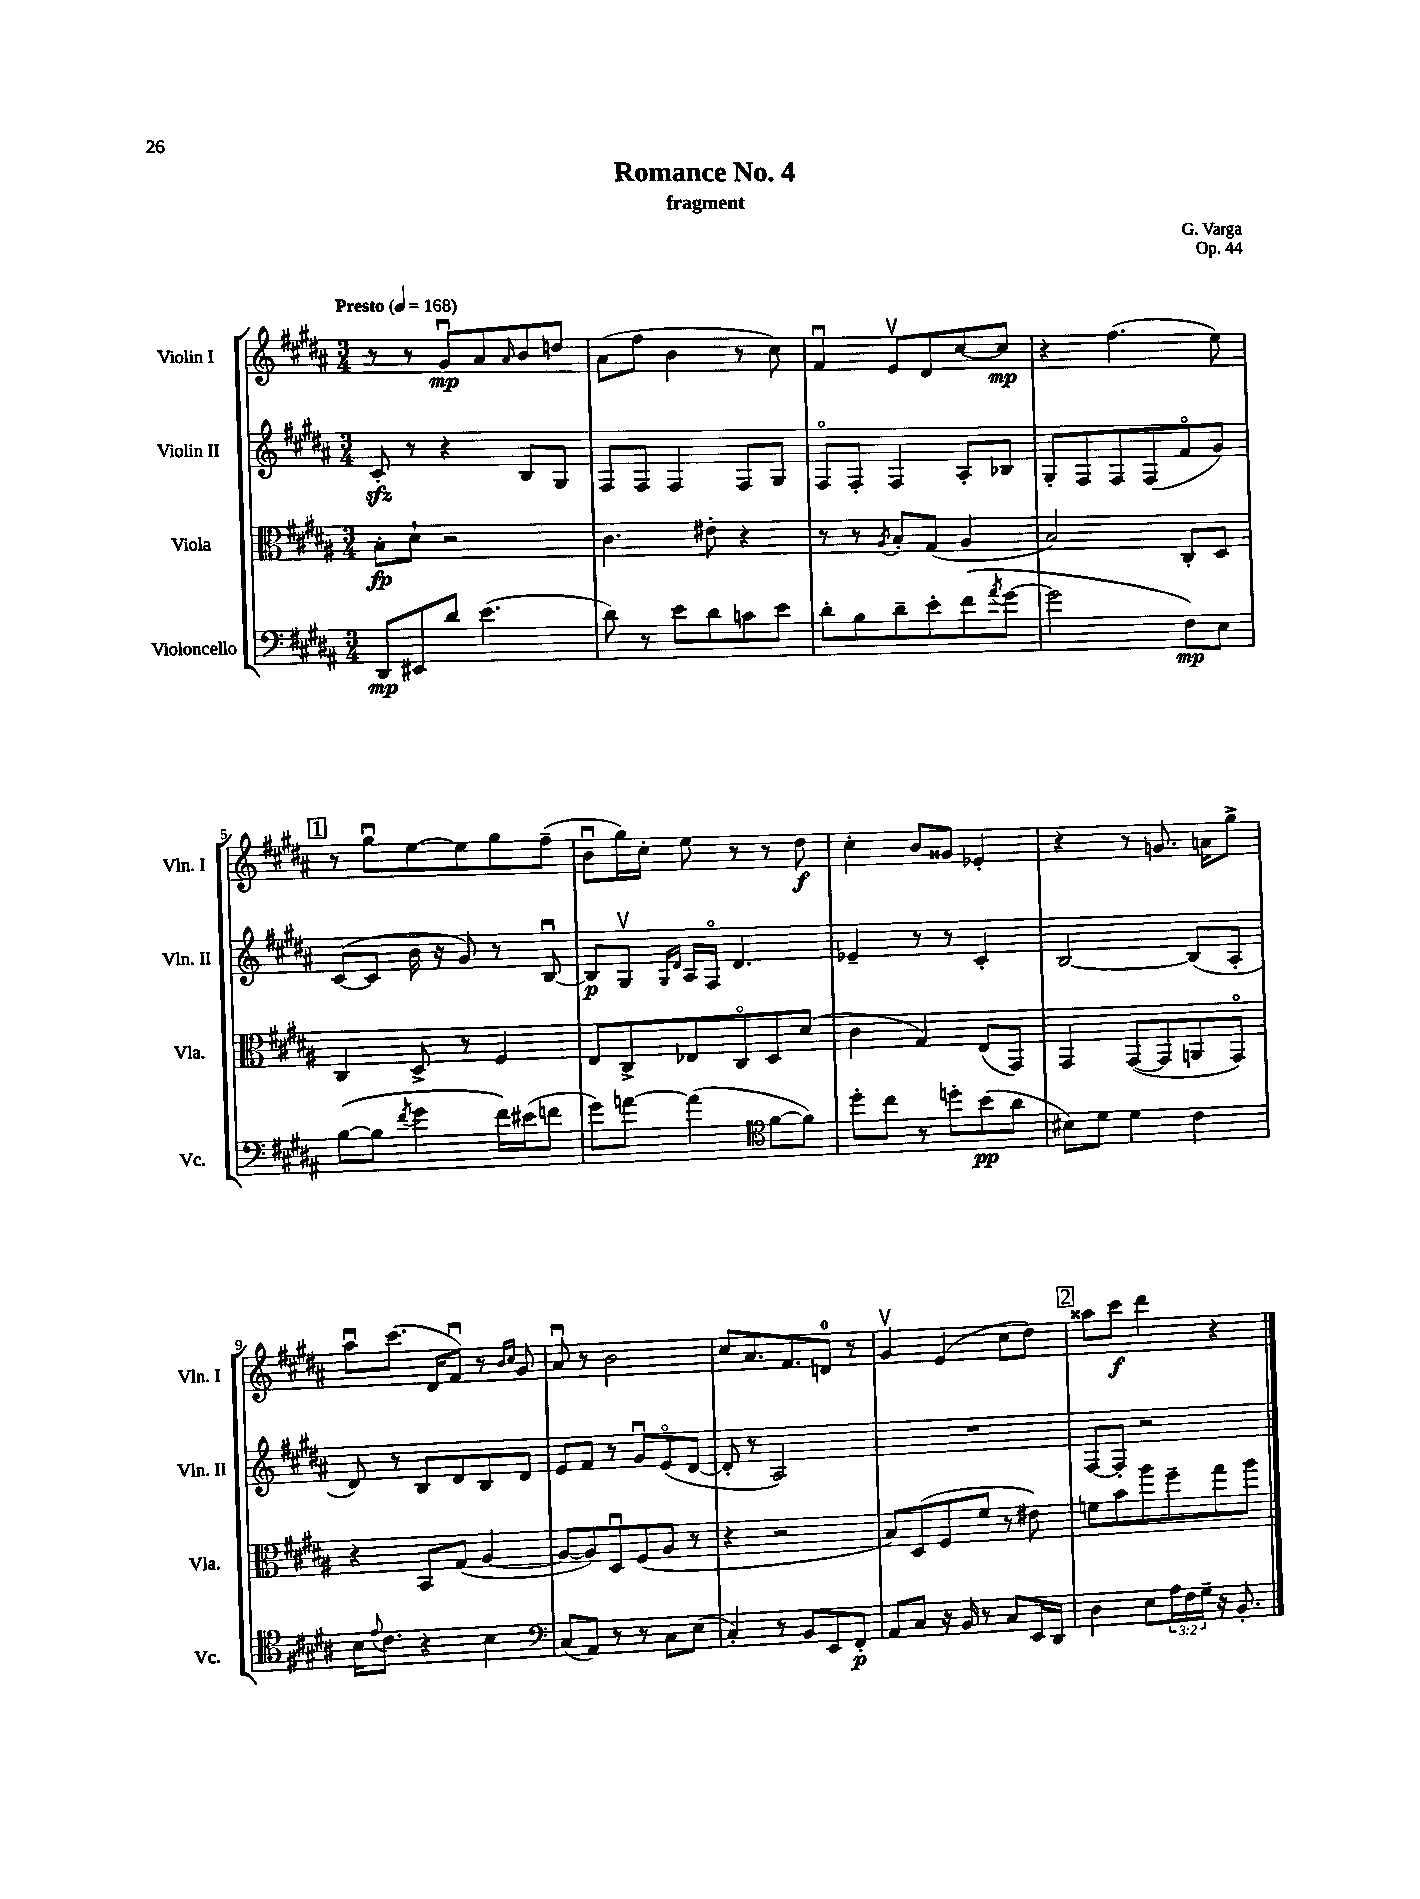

**kern	**dynam	**kern	**dynam	**kern	**dynam	**kern	**dynam
*part4	*part4	*part3	*part3	*part2	*part2	*part1	*part1
*staff4	*staff4	*staff3	*staff3	*staff2	*staff2	*staff1	*staff1
*I"Violoncello	*	*I"Viola	*	*I"Violin II	*	*I"Violin I	*
*I'Vc.	*	*I'Vla.	*	*I'Vln. II	*	*I'Vln. I	*
*clefF4	*	*clefC3	*	*clefG2	*	*clefG2	*
*k[f#c#g#d#a#]	*	*k[f#c#g#d#a#]	*	*k[f#c#g#d#a#]	*	*k[f#c#g#d#a#]	*
*M3/4	*	*M3/4	*	*M3/4	*	*M3/4	*
*MM168	*	*MM168	*	*MM168	*	*MM168	*
=1	=1	=1	=1	=1	=1	=1	=1
!	!	!	!	!	!	!LO:TX:a:B:t=Presto	!
8DD#/L	mp	8B'\L	fp	8c#zz'/	.	8r	.
8EE#X/	.	8d#`\J	.	8r	.	8r	.
8d#/J	.	2r	.	4r	.	8g#u/L	mp
(4.e\	.	.	.	.	.	8a#/	.
.	.	.	.	.	.	16qqa#/	.
.	.	.	.	8B/L	.	8b/	.
.	.	.	.	8G#/J	.	8ddn/J	.
=2	=2	=2	=2	=2	=2	=2	=2
8d#\)	.	4.c#\	.	8F#/L	.	(8a#\L	.
8r	.	.	.	8F#/J	.	8ff#\J	.
8e\L	.	.	.	4F#/	.	4b\	.
8d#\	.	8e#X'\	.	.	.	.	.
8cn\	.	4r	.	8F#/L	.	8r	.
8e\J	.	.	.	8G#/J	.	8cc#\)	.
=3	=3	=3	=3	=3	=3	=3	=3
8d#'\L	.	8r	.	8F#/L	.	4f#u/	.
8B\	.	8r	.	8F#'/J	.	.	.
.	.	8qA#/	.	.	.	.	.
8d#~\	.	8B'/L	.	4F#/	.	8ev/L	.
8e'\	.	(8G#/J	.	.	.	8d#/	.
(8f#\	.	4A#/	.	8A#'/L	.	[8cc#/	.
8qa#/	.	.	.	.	.	.	.
[8g#\J	.	.	.	8B-X/J	.	8cc#/J]	mp
=4	=4	=4	=4	=4	=4	=4	=4
2g#\]	.	2B/)	.	8G#'/L	.	4r	.
.	.	.	.	8F#/	.	.	.
.	.	.	.	8F#/	.	(4.ff#\	.
.	.	.	.	(8F#/	.	.	.
8F#\L)	mp	8C#'/L	.	8f#/	.	.	.
8E\J	.	8D#/J	.	8g#/J)	.	8ee\)	.
!!LO:LB:g=z
!!LO:REH:place=s1:t=1
=5	=5	=5	=5	=5	=5	=5	=5
([8B\L	.	4C#/	.	([8c#/L	.	8r	.
8B\J]	.	.	.	8c#/J]	.	8gg#u\L	.
8qf#/	.	.	.	.	.	.	.
4g#\	.	8D#^/	.	16b\	.	[8ee\	.
.	.	.	.	16r	.	.	.
.	.	8r	.	8g#/)	.	8ee\]	.
16f#\LL)	.	4F#/	.	8r	.	8gg#\	.
(16e#X\J	.	.	.	.	.	.	.
8fn\J	.	.	.	[8Bu/	.	(8ff#~\J	.
=6	=6	=6	=6	=6	=6	=6	=6
8g#\L)	.	8E/L	.	8B/L]	p	8bu\L	.
[8an\J	.	8C#^/	.	8G#v/J	.	16gg#\L)	.
.	.	.	.	.	.	16cc#'\JJ	.
.	.	.	.	16qqG#/LL	.	.	.
.	.	.	.	16qqd#/JJ	.	.	.
(4a\]	.	8E-X/	.	16A#/LL	.	8ee\	.
.	.	.	.	16F#/JJ	.	.	.
.	.	8C#/	.	4.d#/	.	8r	.
*clefC4	*	*	*	*	*	*	*
[8f#\L	.	8D#/	.	.	.	8r	.
8f#\J])	.	(8d#/J	.	.	.	8dd#\	f
=7	=7	=7	=7	=7	=7	=7	=7
8dd#'\L	.	4c#\	.	4e-X~/	.	4cc#'\	.
8cc#\J	.	.	.	.	.	.	.
8r	.	4G#/)	.	8r	.	8b/L	.
8ddn'\L	.	.	.	8r	.	8g##X/J	.
(8b\	pp	(8E/L	.	4c#'/	.	4e-X'/	.
8a#\J	.	8GG#/J)	.	.	.	.	.
=8	=8	=8	=8	=8	=8	=8	=8
8B#X\L)	.	4GG#/	.	[2B/	.	4r	.
8d#\J	.	.	.	.	.	.	.
4d#\	.	([8GG#/L	.	.	.	8r	.
.	.	8GG#/]	.	.	.	8.gn/	.
4c#\	.	8AAn/	.	(8B/L]	.	.	.
.	.	.	.	.	.	16an\KL	.
.	.	8GG#/J)	.	8A#'/J	.	8gg#^\J	.
!!LO:LB:g=z
=9	=9	=9	=9	=9	=9	=9	=9
16B\KL	.	4r	.	8d#/)	.	8aa#u\L	.
8qqe/	.	.	.	.	.	.	.
8.c#\J	.	.	.	.	.	.	.
.	.	.	.	8r	.	(8.ccc#\J	.
4r	.	8BB/L	.	8B/L	.	.	.
.	.	.	.	.	.	16d#/KL	.
.	.	(8G#/J	.	8d#/	.	8f#u/J)	.
4B\	.	[4A#/	.	8B/	.	8r	.
.	.	.	.	.	.	16qqb/LL	.
.	.	.	.	.	.	16qqcc#/JJ	.
.	.	.	.	8d#/J	.	8g#/	.
=10	=10	=10	=10	=10	=10	=10	=10
*clefF4	*	*	*	*	*	*	*
(8C#/L	.	8A#/L_	.	8e/L	.	8a#u/	.
8AA#/J)	.	8A#/])	.	8f#/J	.	8r	.
8r	.	8D#u/	.	8r	.	2b\	.
8r	.	(8F#/	.	8g#u/L	.	.	.
8C#\L	.	8A#/J	.	(8e/	.	.	.
(8E\J	.	8r	.	[8d#/J	.	.	.
=11	=11	=11	=11	=11	=11	=11	=11
4C#'/)	.	4r	.	8d#'/]	.	8cc#/L	.
.	.	.	.	8r	.	8.a#/	.
8r	.	2r	.	2A#/)	.	.	.
.	.	.	.	.	.	8.f#/	.
8BB/L	.	.	.	.	.	.	.
8EE/	.	.	.	.	.	8dn/J	.
8FF#'/J	p	.	.	.	.	8r	.
=12	=12	=12	=12	=12	=12	=12	=12
8AA#/L	.	8B/L)	.	2.r	.	4g#v/	.
8C#/J	.	(8D#/	.	.	.	.	.
16r	.	8F#/	.	.	.	(4e/	.
16BB/	.	.	.	.	.	.	.
8r	.	8f#/J	.	.	.	.	.
8C#/L	.	8r	.	.	.	8cc#\L	.
16EE/L	.	8e#X\)	.	.	.	8dd#\J)	.
16DD#/JJ	.	.	.	.	.	.	.
!!LO:REH:place=s1:t=2
=13	=13	=13	=13	=13	=13	=13	=13
4D#\	.	8fn\L	.	[8F#/L	.	8aa##X\L	.
.	.	8b\	.	8F#'/J]	.	8ccc#\J	f
8E\L	.	8aa#\	.	2r	.	4ddd#\	.
24A#\L	.	8ff#~\	.	.	.	.	.
24F#\	.	.	.	.	.	.	.
24G#~\JJ	.	.	.	.	.	.	.
16r	.	8gg#\	.	.	.	4r	.
8.BB'/	.	.	.	.	.	.	.
.	.	8aa#\J	.	.	.	.	.
==	==	==	==	==	==	==	==
*-	*-	*-	*-	*-	*-	*-	*-
